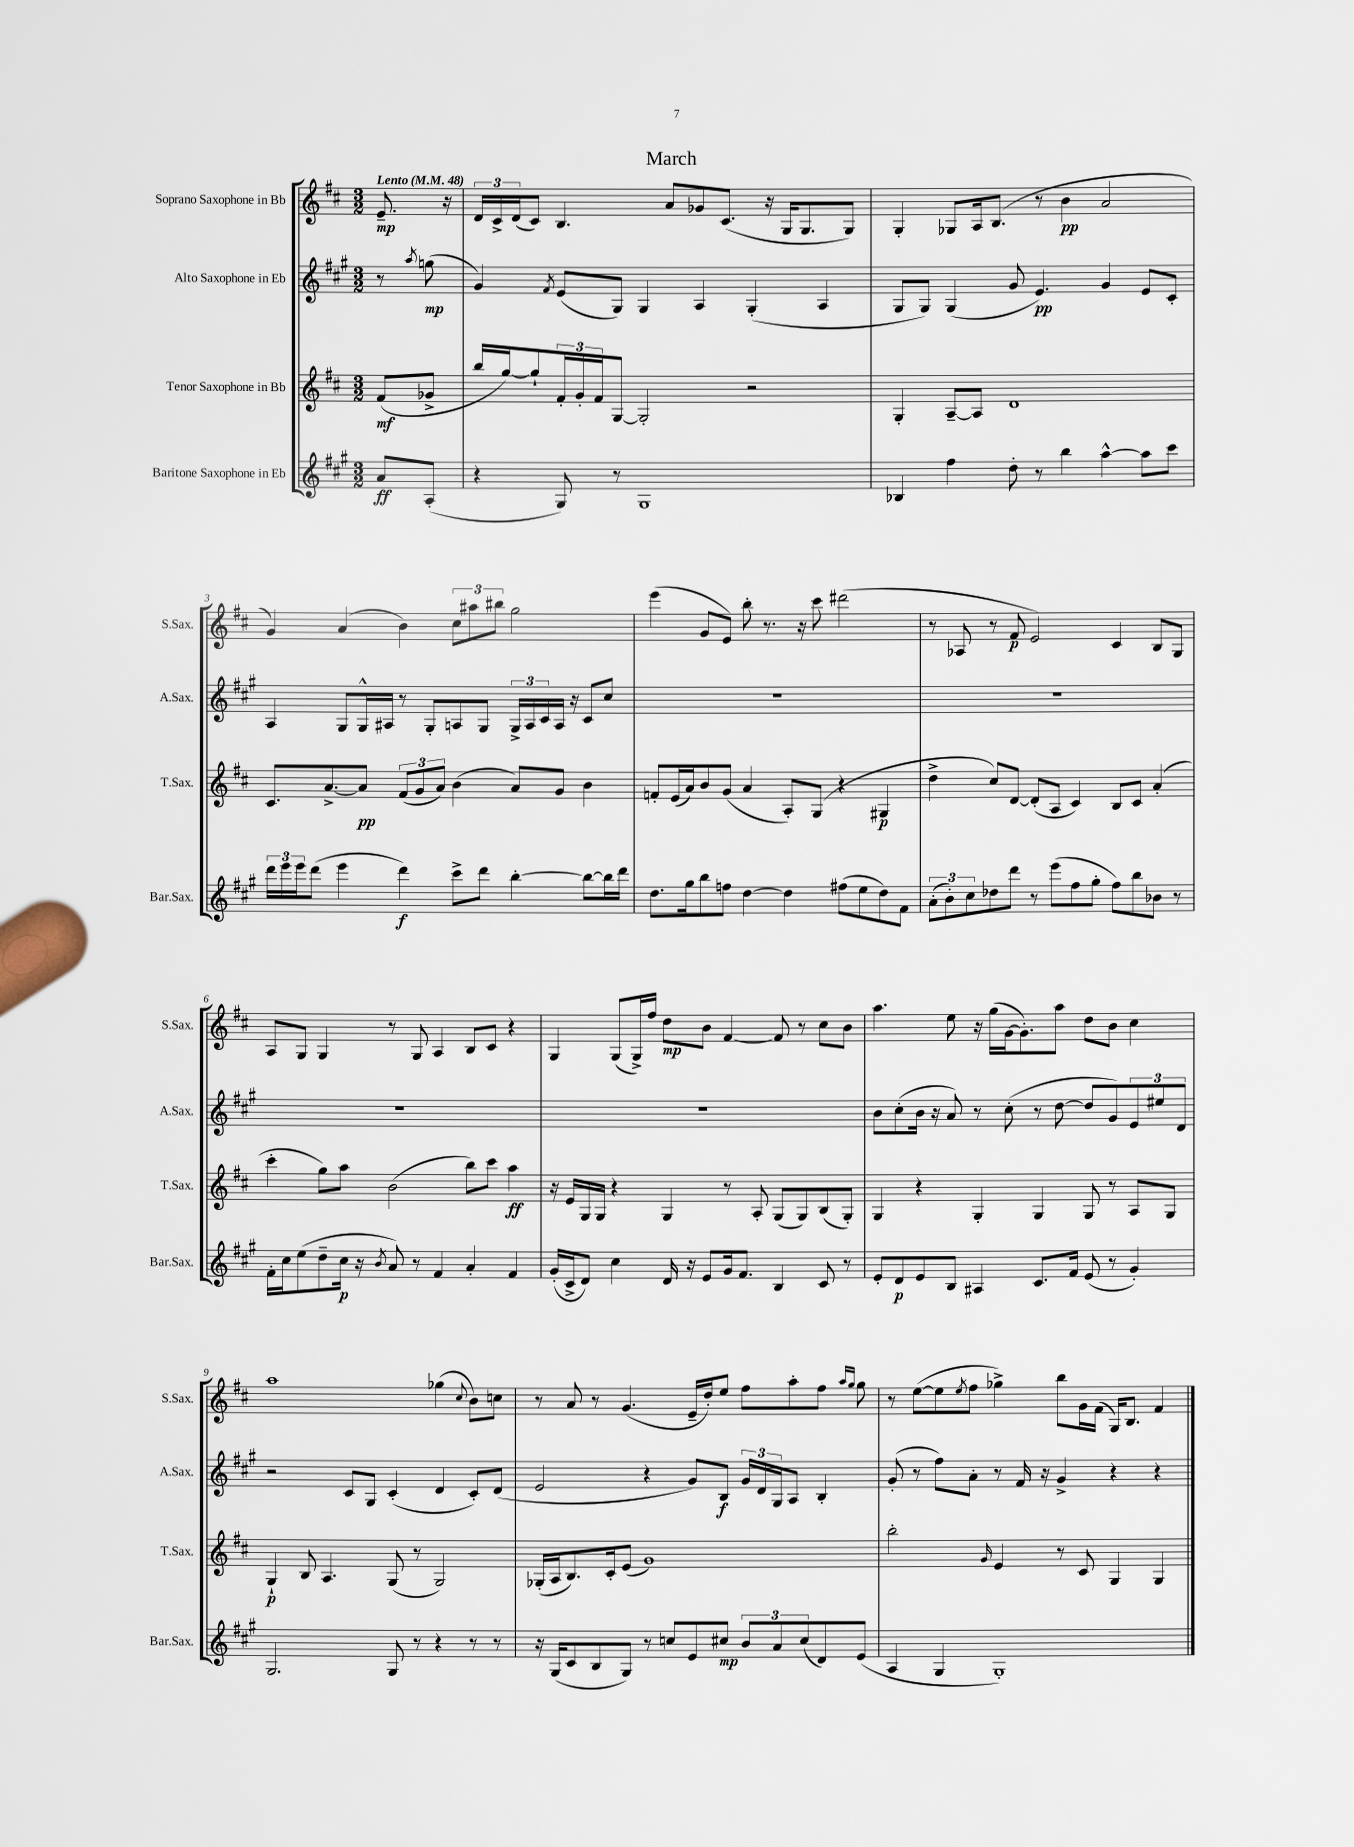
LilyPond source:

\header { title = "March" }
<<
\new StaffGroup <<
\new Staff = "s0" \with { instrumentName = "Soprano Saxophone in Bb" shortInstrumentName = "S.Sax." } {
    \clef treble \key d \major \numericTimeSignature \time 3/2 \partial 4 \tempo "Lento" 4 = 48
    e'8.--\mp r16 |
    \tuplet 3/2 { d'16 cis'16-> d'16( } cis'8) b4. a'8 ges'8 cis'8.( r16 g16 g8. g8) |
    g4-. ges8 a16 b8.( r8 b'4\pp a'2 |
    g'4) a'4( b'4) \tuplet 3/2 { cis''8 ais''8 bis''8 } g''2 |
    e'''4( g'8 e'8) b''8-. r8. r16 cis'''8 dis'''2( |
    r8 aes8 r8 fis'8\p e'2) cis'4 b8 g8 |
    a8 g8 g4 r8 g8 a4 b8 cis'8 r4 |
    g4 g8( g16->) fis''16 d''8\mp b'8 fis'4~ fis'8 r8 cis''8 b'8 |
    a''4. e''8 r16 g''16( g'16~ g'8.-.) a''8 d''8 b'8 cis''4 |
    a''1 ges''4( \appoggiatura { cis''8 } b'8) c''8 |
    r8 a'8 r8 g'4.( e'16-- d''16-.) e''8 fis''8 a''8-. fis''8 \grace { a''16 g''16 } g''8 |
    r8 e''8~( e''8 \acciaccatura { e''8 } fis''8 ges''4->) b''8 g'16 fis'16( g16) b8. fis'4 \bar "|." |
}
\new Staff = "s1" \with { instrumentName = "Alto Saxophone in Eb" shortInstrumentName = "A.Sax." } {
    \clef treble \key a \major \numericTimeSignature \time 3/2 \partial 4
    r8 \acciaccatura { a''8 } g''8\mp( |
    gis'4) \acciaccatura { fis'8 } e'8( gis8) gis4 a4 gis4-.( a4 |
    gis8 gis8) gis4( gis'8 e'4.\pp) gis'4 e'8 cis'8-. |
    a4 gis8 gis16-^ ais16 r8 gis8-. a8 gis8 \tuplet 3/2 { gis16-> a16 cis'16 } a16 r16 cis'8 cis''8 |
    R1. |
    R1. |
    R1. |
    R1. |
    b'8 cis''8-.( b'16 r16 a'8) r8 cis''8-.( r8 d''8~ d''8 gis'8) \tuplet 3/2 { e'8 eis''8 d'8 } |
    r2 cis'8 gis8 cis'4-.( d'4 cis'8-.) d'8( |
    e'2 r4 gis'8) b8\f \tuplet 3/2 { gis'16 d'16 gis16 } a8 b4-. |
    gis'8-.( r8 fis''8) a'8-. r8 fis'16 r16 gis'4-> r4 r4 \bar "|." |
}
\new Staff = "s2" \with { instrumentName = "Tenor Saxophone in Bb" shortInstrumentName = "T.Sax." } {
    \clef treble \key d \major \numericTimeSignature \time 3/2 \partial 4
    fis'8\mf( ges'8-> |
    b''16 g''16~) g''8-! \tuplet 3/2 { fis'16-. g'16-. fis'16 } g8~ g2-. r2 |
    g4-. a8~-- a8 d'1 |
    cis'8. a'8.~-> a'8\pp \tuplet 3/2 { fis'8( g'8 a'8) } b'4( a'8) g'8 b'4 |
    f'8-. e'16( a'16) b'8 g'8( a'4 a8-.) g8( r4 gis4\p |
    d''4-> cis''8) d'8~ d'8-.( a8 cis'4) b8 cis'8 a'4-.( |
    cis'''4-. g''8) a''8 b'2( b''8) cis'''8 a''4\ff |
    r16 e'16 g16 g16 r4 g4 r8 a8-. g8( g8) b8( g8-.) |
    g4 r4 g4-. g4 g8 r8 a8 g8 |
    g4-!\p b8 a4. g8( r8 g2) |
    ges16-.( a16 b8.) cis'16-. e'8( g'1) |
    b''2-. \grace { g'16 } e'4 r8 cis'8 g4 g4 \bar "|." |
}
\new Staff = "s3" \with { instrumentName = "Baritone Saxophone in Eb" shortInstrumentName = "Bar.Sax." } {
    \clef treble \key a \major \numericTimeSignature \time 3/2 \partial 4
    a'8\ff a8-.( |
    r4 gis8) r8 gis1 |
    bes4 fis''4 d''8-. r8 b''4 a''4~-^ a''8 cis'''8 |
    \tuplet 3/2 { d'''16 e'''16 e'''16 } d'''8( e'''4 d'''4\f) cis'''8-> d'''8 b''4~-. b''8~ b''16 d'''16 |
    d''8. gis''16 b''8 f''8 d''4~ d''4 fis''8( e''8 d''8) fis'8 |
    \tuplet 3/2 { a'8-.( b'8-.) cis''8 } des''8 d'''8 r8 e'''8( fis''8 gis''8-. fis''8) b''8 bes'8 r8 |
    fis'16-. cis''16 e''8( d''8-- cis''16\p r16 \acciaccatura { b'8 } a'8) r8 fis'4 a'4-. fis'4 |
    gis'16-.( cis'16-> d'8) cis''4 d'16 r16 e'8 gis'16 fis'8. b4 cis'8 r8 |
    e'8-. d'8\p e'8 b8 ais4 cis'8. fis'16 e'8( r8 gis'4-.) |
    gis2. gis8 r8 r4 r8 r8 |
    r16 gis16( cis'8 b8 gis8) r8 c''8 e'8 cis''8\mp \tuplet 3/2 { b'8 a'8 cis''8( } d'8) e'8( |
    a4 gis4 gis1-.) \bar "|." |
}
>>
>>
